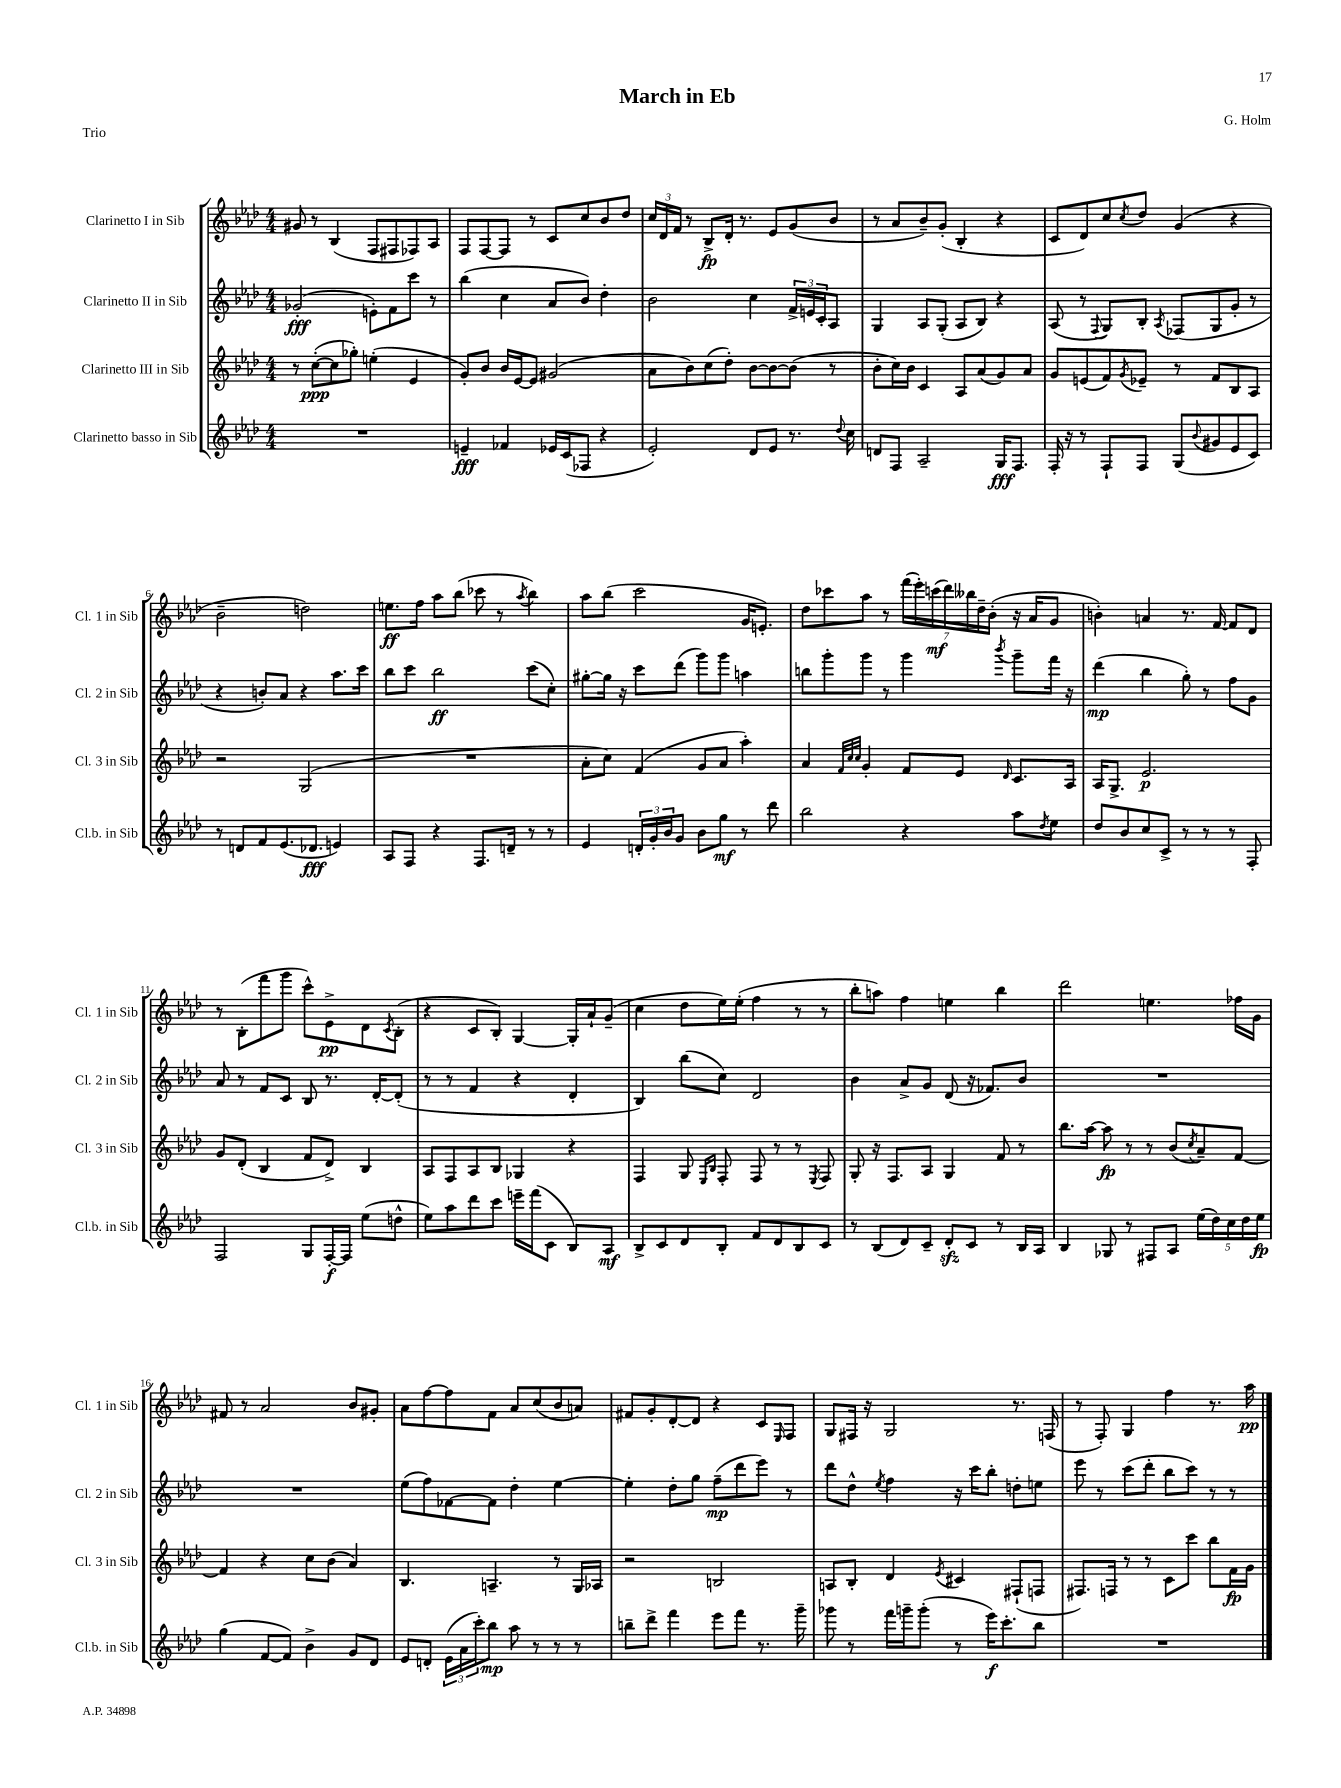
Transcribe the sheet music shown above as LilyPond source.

\header { title = "March in Eb" composer = "G. Holm" piece = "Trio" }
<<
\new StaffGroup <<
\new Staff = "s0" \with { instrumentName = "Clarinetto I in Sib" shortInstrumentName = "Cl. 1 in Sib" } {
    \clef treble \key aes \major \numericTimeSignature \time 4/4
    gis'8 r8 bes4( f8 fis8 fes8) aes8 |
    f8 f8~ f8 r8 c'8 c''8 bes'8 des''8 |
    \tuplet 3/2 { c''16 des'16 f'16 } r8 bes8->\fp des'16-. r8. ees'8 g'8( bes'8 |
    r8 aes'8 bes'8--) g'8-.( bes4-. r4 |
    c'8 des'8) c''8 \acciaccatura { c''8 } des''8 g'4( r4 |
    bes'2-- d''2) |
    e''8.\ff f''16 aes''8 bes''8( ces'''8 r8 \acciaccatura { aes''8 } bes''4) |
    aes''8 bes''8( c'''2 g'16 e'8.-.) |
    des''8 ces'''8 aes''8 r8 \tuplet 7/4 { f'''16( ees'''16-.) c'''16\mf( des'''16) beses''16 des''16-- bes'16-.( } r16 aes'16 g'8 |
    b'4-.) a'4 r8. f'16~ f'8 des'8 |
    r8 bes8-.( f'''8 g'''8 c'''8-^) ees'8->\pp des'8 \acciaccatura { c'8 } bes8-.( |
    r4 c'8 bes8-.) g4~ g16-. aes'16-! g'8--( |
    c''4 des''8 ees''16) ees''16-.( f''4 r8 r8 |
    bes''8-. a''8) f''4 e''4 bes''4 |
    des'''2 e''4. fes''16 g'16 |
    fis'8 r8 aes'2 bes'8 gis'8-. |
    aes'8 f''8~ f''8 f'8 aes'8 c''8( bes'8 a'8) |
    fis'8 g'8-. des'8~-. des'8 r4 c'8 \grace { ees16 } f8 |
    g8 fis16 r16 g2 r8. f16( |
    r8 f8-.) g4 f''4 r8. aes''16\pp \bar "|." |
}
\new Staff = "s1" \with { instrumentName = "Clarinetto II in Sib" shortInstrumentName = "Cl. 2 in Sib" } {
    \clef treble \key aes \major \numericTimeSignature \time 4/4
    ges'2-.\fff( e'8-.) f'8 c'''8 r8 |
    bes''4( c''4 aes'8 bes'8) des''4-. |
    bes'2 c''4 \tuplet 3/2 { f'16-> e'16 c'16-. } aes8 |
    g4 aes8 g8-.( aes8 bes8) r4 |
    aes8( r8 \appoggiatura { f8 } g8) bes8-. \acciaccatura { aes8 } fes8( g8 g'8-. r8 |
    r4 b'8-.) aes'8 r4 aes''8. c'''16 |
    bes''8 c'''8 bes''2\ff c'''8( c''8-.) |
    gis''8~-. gis''16 r16 c'''8 des'''8( g'''8) g'''8 a''4 |
    b''8 g'''8-. g'''8 r8 g'''4 \acciaccatura { bes'''8 } g'''8-- f'''16 r16 |
    des'''4\mp( bes''4 g''8-.) r8 f''8 g'8 |
    aes'8 r8 f'8 c'8 bes8 r8. des'16~-. des'8-.( |
    r8 r8 f'4 r4 des'4-. |
    bes4) bes''8( c''8) des'2 |
    bes'4 aes'8-> g'8 des'8( r16 fes'8.) bes'8 |
    R1 |
    R1 |
    ees''8( f''8) fes'8~ fes'8 des''4-. ees''4~ |
    ees''4-. des''8-. g''8 f''8--\mp( des'''8 ees'''8) r8 |
    des'''8 des''8-^ \acciaccatura { ees''8 } f''4 r16 c'''16 bes''8-. d''8-. e''8 |
    ees'''8 r8 c'''8( des'''8-. bes''8 c'''8) r8 r8 \bar "|." |
}
\new Staff = "s2" \with { instrumentName = "Clarinetto III in Sib" shortInstrumentName = "Cl. 3 in Sib" } {
    \clef treble \key aes \major \numericTimeSignature \time 4/4
    r8 c''8~-.\ppp( c''8 ges''8-.) e''4-.( ees'4 |
    g'8-.) bes'8 bes'16 ees'16~ ees'8 gis'2( |
    aes'8 bes'8) c''8( des''8-.) bes'8~ bes'8~ bes'8( r8 |
    bes'8-. c''16) bes'16 c'4 aes8 aes'8( g'8) aes'8 |
    g'8 e'8( f'8) \acciaccatura { g'8 } ees'8-- r8 f'8 bes8 aes8 |
    r2 g2( |
    R1 |
    aes'8-. c''8) f'4( g'8 aes'8 aes''4-.) |
    aes'4 \grace { f'32 c''32 c''32 } g'4-. f'8 ees'8 \grace { des'16 } c'8. aes16 |
    aes16 g8.-> ees'2.\p |
    g'8 des'8-.( bes4 f'8 des'8->) bes4 |
    aes8 f8 aes8 bes8 ges4 r4 |
    f4 g8 \grace { ees16 bes16 } f8-. f8 r8 r8 \acciaccatura { ees8 } f8 |
    g8-. r16 f8. aes8 g4 f'8 r8 |
    bes''8. aes''16~ aes''8\fp r8 r8 bes'8( \acciaccatura { c''8 } aes'8--) f'8~ |
    f'4 r4 c''8 bes'8( aes'4) |
    bes4. a4.-- r8 g16 aes16 |
    r2 b2 |
    a8 bes8-. des'4 \acciaccatura { ees'8 } cis'4 fis8-!( f8 |
    fis8.) f16 r8 r8 c'8 c'''8 bes''8 f'16\fp g'16 \bar "|." |
}
\new Staff = "s3" \with { instrumentName = "Clarinetto basso in Sib" shortInstrumentName = "Cl.b. in Sib" } {
    \clef treble \key aes \major \numericTimeSignature \time 4/4
    R1 |
    e'4--\fff fes'4 ees'16 c'16( fes8 r4 |
    ees'2-.) des'8 ees'8 r8. \appoggiatura { des''8 } c''16 |
    d'8 f8 aes2-- g16\fff f8. |
    f16-. r16 r8 f8-! f8 g8( \appoggiatura { bes'8 } gis'8 ees'8 c'8) |
    r8 d'8 f'8 ees'8.( des'8.\fff e'4) |
    aes8 f8 r4 f8. d'16-- r8 r8 |
    ees'4 \tuplet 3/2 { d'16-. g'16-. bes'16 } g'8 bes'8 g''8\mf r8 des'''8 |
    bes''2 r4 aes''8 \acciaccatura { des''8 } ees''8 |
    des''8 bes'8 c''8 c'8-> r8 r8 r8 f8-. |
    f2 g8 f16~-.\f f16 ees''8( d''8-^ |
    ees''8) aes''8 des'''8 c'''8 e'''16-- f'''16( c'8 bes8) aes8\mf |
    bes8-> c'8 des'8 bes8-. f'8 des'8 bes8 c'8 |
    r8 bes8( des'8) c'8-- des'8-.\sfz c'8 r8 bes16 aes16 |
    bes4 ges8 r8 fis8 aes8 \tuplet 5/4 { ees''16( des''16) c''16 des''16 ees''16\fp } |
    g''4( f'8~ f'8) bes'4-> g'8 des'8 |
    ees'8 d'8-. \tuplet 3/2 { ees'16( aes'16 c'''16-.) } bes''8\mp aes''8 r8 r8 r8 |
    b''8-- des'''8-> f'''4 ees'''8 f'''8 r8. g'''16-- |
    ges'''8 r8 f'''16 g'''16-- g'''8-.( r8 ees'''16\f) c'''8.-. bes''8 |
    R1 \bar "|." |
}
>>
>>
